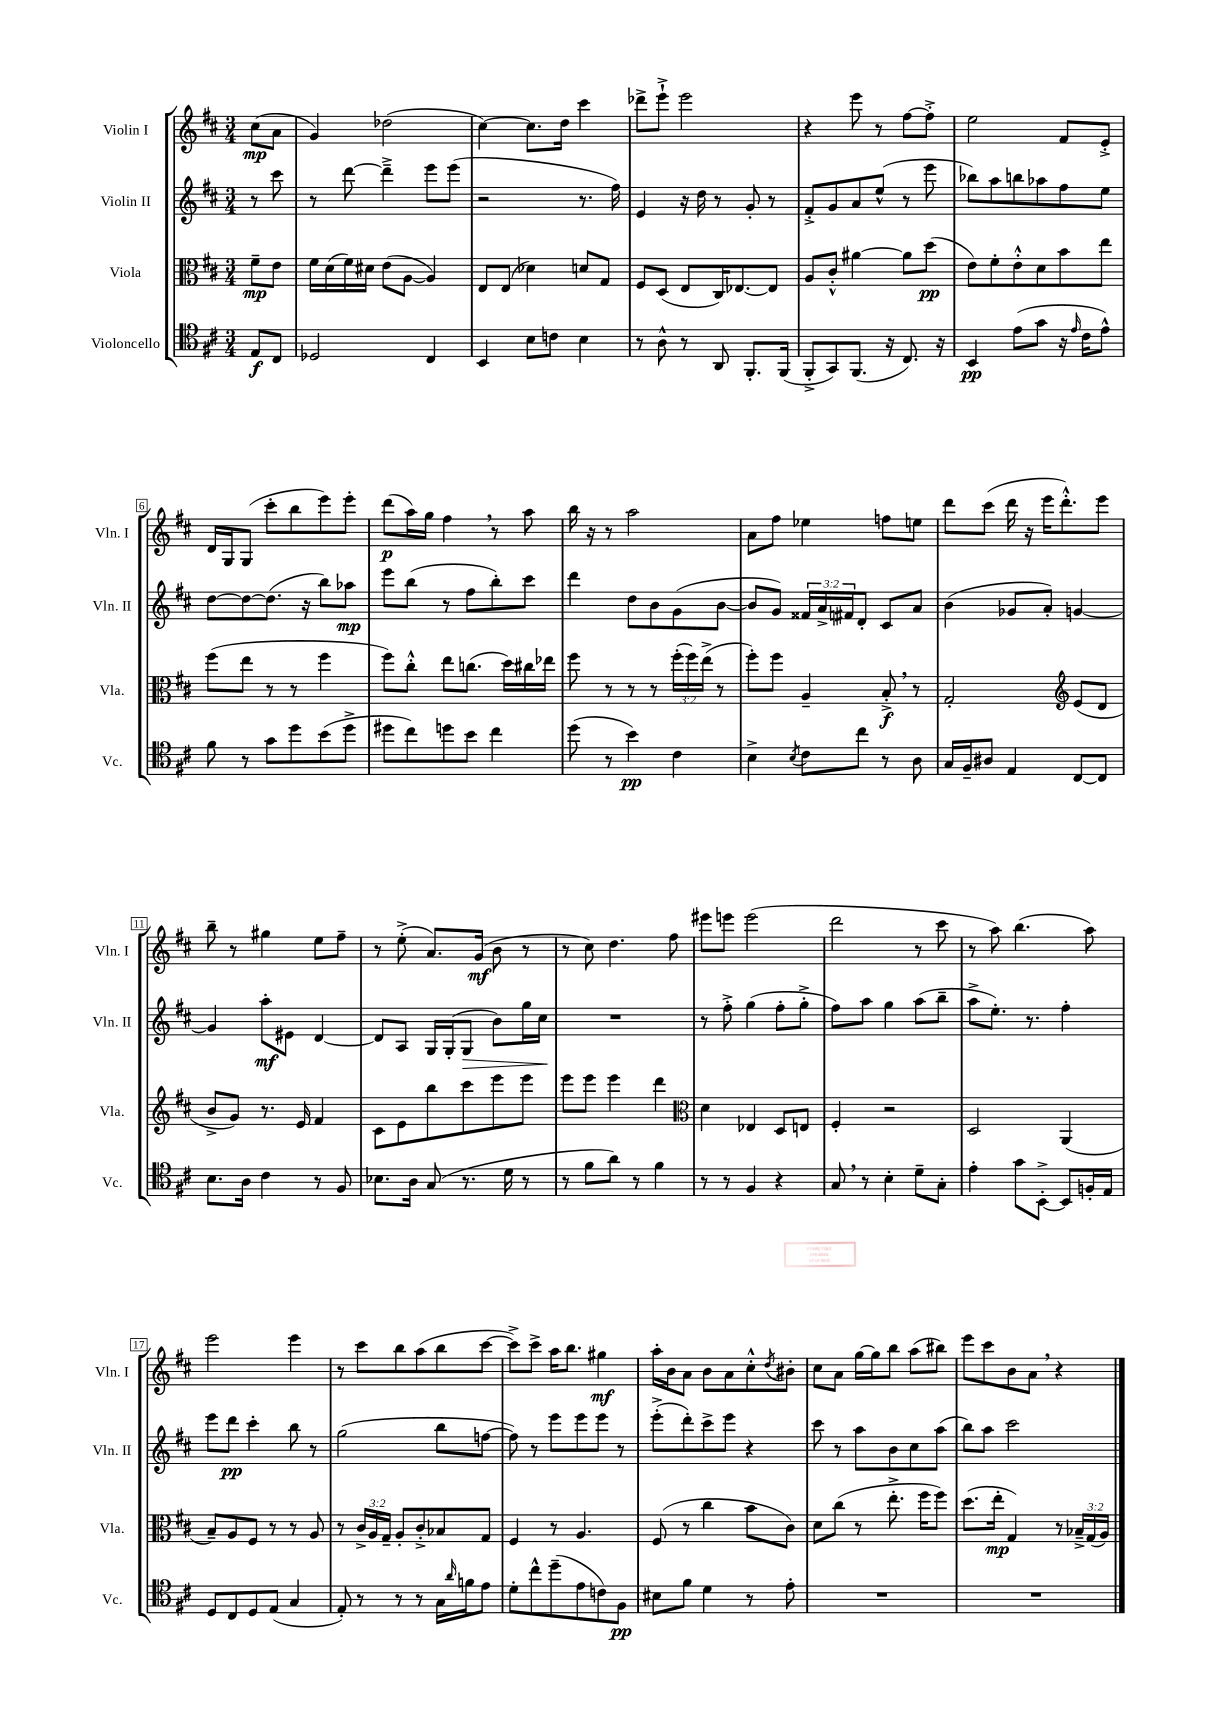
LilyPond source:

<<
\new StaffGroup <<
\new Staff = "s0" \with { instrumentName = "Violin I" shortInstrumentName = "Vln. I" } {
    \clef treble \key d \major \numericTimeSignature \time 3/4 \partial 4
    cis''8\mp( a'8 |
    g'4) des''2( |
    cis''4~) cis''8. d''16 cis'''4 |
    des'''8-> e'''8-!-> e'''2 |
    r4 e'''8 r8 fis''8~ fis''8-.-> |
    e''2 fis'8 e'8-.-> |
    d'16 g16 g8( cis'''8-. b''8 e'''8) e'''8-. |
    d'''8\p( a''16) g''16 fis''4 \breathe r8 a''8 |
    b''16 r16 r8 a''2 |
    a'8 fis''8 ees''4 f''8 e''8 |
    d'''8 cis'''8( d'''16 r16 e'''16 d'''8.-.-^) e'''8 |
    b''8-- r8 gis''4 e''8 fis''8-- |
    r8 e''8-.->( a'8.) g'16\mf( b'8 r8 |
    r8 cis''8) d''4. fis''8 |
    eis'''8 e'''8 e'''2( |
    d'''2 r8 cis'''8 |
    r8 a''8) b''4.( a''8) |
    e'''2 e'''4 |
    r8 cis'''8 b''8 a''8( b''8 cis'''8~ |
    cis'''8->) cis'''8-> a''16 b''8. gis''4\mf |
    a''16-. b'16 a'8 b'8 a'8 cis''8-.-^ \acciaccatura { d''8 } bis'8-. |
    cis''8 a'8 g''16~ g''16 b''8 a''8( bis''8) |
    e'''8 cis'''8 b'8 a'8 \breathe r4 \bar "|." |
}
\new Staff = "s1" \with { instrumentName = "Violin II" shortInstrumentName = "Vln. II" } {
    \clef treble \key d \major \numericTimeSignature \time 3/4 \override Staff.TupletNumber.text = #tuplet-number::calc-fraction-text \partial 4
    r8 cis'''8 |
    r8 d'''8~ d'''4---> e'''8 e'''8( |
    r2 r8. fis''16) |
    e'4 r16 d''16 r8 g'8-. r8 |
    fis'8-.-> g'8 a'8 e''8-^( r8 e'''8 |
    bes''8) a''8 b''8 aes''8 fis''8 e''8 |
    d''8~ d''8~ d''8.( r16 b''8) aes''8\mp |
    e'''8 b''8( r8 fis''8 b''8-.) cis'''8 |
    d'''4 d''8 b'8 g'8( b'8~ |
    b'8 g'8) \tuplet 3/2 { fisis'16 a'16-> fis'16 } d'8-. cis'8 a'8 |
    b'4( ges'8 a'8-.) g'4~ |
    g'4 a''8-.\mf eis'8 d'4~ |
    d'8 a8 g16 g16-.( g8\> b'8) g''16 cis''16\! |
    R2. |
    r8 fis''8-.-> g''4( fis''8-. g''8-.-> |
    fis''8) a''8 g''4 a''8( b''8-- |
    a''8-> e''8.-.) r8. fis''4-. |
    e'''8 d'''8\pp cis'''4-. b''8 r8 |
    g''2( b''8 f''8~ |
    f''8) r8 e'''8 e'''8 e'''8 r8 |
    e'''8-.->( d'''8-.) cis'''8-> e'''8 r4 |
    cis'''8 r8 a''8 b'8 cis''8 a''8( |
    b''8) a''8 cis'''2 \bar "|." |
}
\new Staff = "s2" \with { instrumentName = "Viola" shortInstrumentName = "Vla." } {
    \clef alto \key d \major \numericTimeSignature \time 3/4 \override Staff.TupletNumber.text = #tuplet-number::calc-fraction-text \partial 4
    fis'8--\mp e'8 |
    fis'16 d'16( fis'16) dis'16 e'8( a8~ a4) |
    e8 e8( des'4) d'8 g8 |
    fis8 d8( e8 cis16) ees8.~ ees8 |
    a8 cis'8-.-^ ais'4~ ais'8 d''8\pp( |
    e'8) fis'8-. e'8-.-^ d'8 b'8 e''8 |
    fis''8( e''8 r8 r8 fis''4 |
    fis''8) cis''8-.-^ e''8 c''8.( d''16) cis''16 ees''16 |
    fis''8 r8 r8 r8 \tuplet 3/2 { fis''16-.( fis''16) e''16->( } r8 |
    fis''8-.) fis''8 a4-- b8-.->\f \breathe r8 |
    g2-. \clef treble e'8( d'8 |
    b'8-> g'8) r8. e'16 fis'4 |
    cis'8 e'8 b''8 cis'''8 e'''8 e'''8 |
    e'''8 e'''8 e'''4 d'''4 |
    \clef alto d'4 ees4 d8 e8 |
    fis4-. r2 |
    d2 a,4( |
    b8--) a8 fis8 r8 r8 a8 |
    r8 \tuplet 3/2 { cis'16-> a16 g16-- } a8-. cis'8-.-> bes8 g8 |
    fis4 r8 a4. |
    fis8( r8 cis''4 b'8 cis'8) |
    d'8 cis''8( r8 e''8.-.-> fis''16 fis''8) |
    d''8.( e''16-.\mp g4) r8 \tuplet 3/2 { bes16---> g16( a16) } \bar "|." |
}
\new Staff = "s3" \with { instrumentName = "Violoncello" shortInstrumentName = "Vc." } {
    \clef tenor \key d \major \numericTimeSignature \time 3/4 \partial 4
    e8\f cis8 |
    des2 cis4 |
    b,4 b8 c'8 b4 |
    r8 a8-^ r8 a,8 fis,8.-. fis,16( |
    fis,8-.-> g,8) fis,8.( r16 cis8.) r16 |
    b,4\pp e'8( g'8 r16 \grace { e'16 } cis'16 e'8-^) |
    fis'8 r8 g'8 d''8 b'8( d''8-> |
    dis''8 cis''8) d''8 b'8 cis''4 |
    d''8( r8 b'4\pp) cis'4 |
    b4-> \acciaccatura { b8 } cis'8 cis''8 r8 a8 |
    g16 fis16-- ais8 e4 cis8~ cis8 |
    b8. a16 cis'4 r8 fis8 |
    bes8. a16 g8( r8. d'16 r8 |
    r8 fis'8 a'8) r8 fis'4 |
    r8 r8 fis4 r4 |
    g8 \breathe r8 b4-. d'8-- g8-. |
    e'4-. g'8 b,8~-.-> b,8 f16-. e16 |
    d8 cis8 d8 e8( g4 |
    e8-.) r8 r8 r8 g16 \grace { a'16 } f'16 e'8 |
    d'8-. cis''8-^ d''8--( e'8 c'8) fis8\pp |
    bis8 fis'8 d'4 r8 e'8-. |
    R2. |
    R2. \bar "|." |
}
>>
>>
\layout { \context { \Score \override BarNumber.stencil = #(make-stencil-boxer 0.1 0.3 ly:text-interface::print) } }
